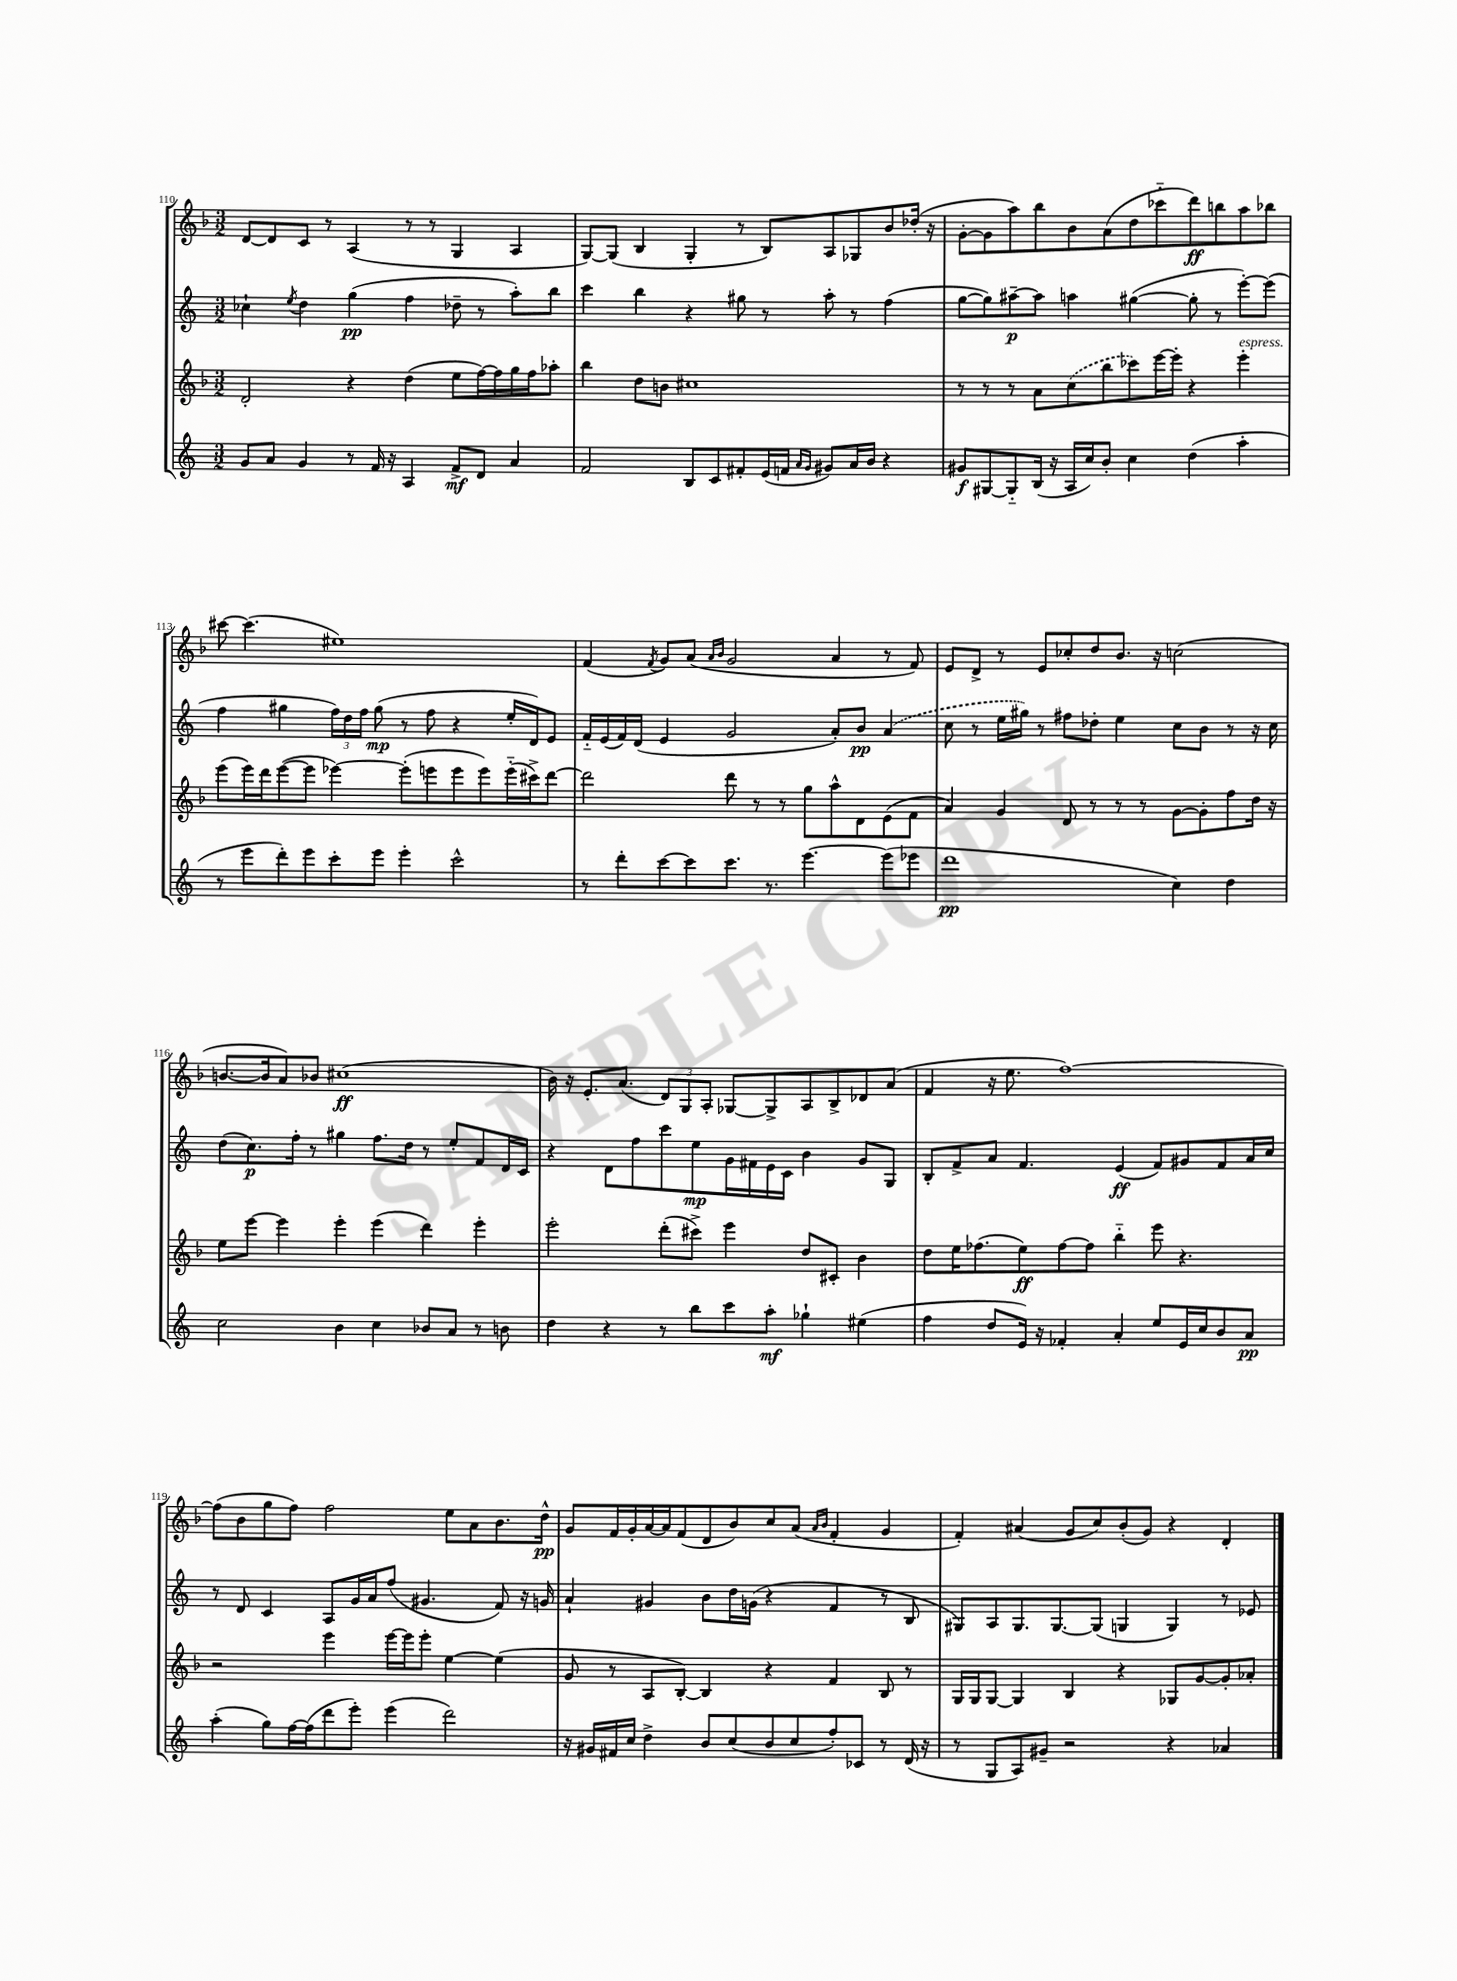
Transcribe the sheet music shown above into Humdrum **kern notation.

**kern	**dynam	**kern	**dynam	**kern	**dynam	**kern	**dynam
*part4	*part4	*part3	*part3	*part2	*part2	*part1	*part1
*staff4	*staff4	*staff3	*staff3	*staff2	*staff2	*staff1	*staff1
*clefG2	*	*clefG2	*	*clefG2	*	*clefG2	*
*k[]	*	*k[b-]	*	*k[]	*	*k[b-]	*
*M3/2	*	*M3/2	*	*M3/2	*	*M3/2	*
=110	=110	=110	=110	=110	=110	=110	=110
8g/L	.	2d'/	.	4cc-X`\	.	[8d/L	.
8a/J	.	.	.	.	.	8d/]	.
.	.	.	.	8qee/	.	.	.
4g/	.	.	.	4dd\	.	8c/J	.
.	.	.	.	.	.	8r	.
8r	.	4r	.	(4gg\	pp	(4A/	.
16f/	.	.	.	.	.	.	.
16r	.	.	.	.	.	.	.
4A/	.	(4dd\	.	4ff\	.	8r	.
.	.	.	.	.	.	8r	.
8f^/L	mf	8ee\L	.	8dd-X~\	.	4G/	.
8d/J	.	[16ff\L)	.	8r	.	.	.
.	.	16ff\]	.	.	.	.	.
4a/	.	16gg\	.	8aa'\L)	.	4A/	.
.	.	16ff\J	.	.	.	.	.
.	.	8aa-X'\J	.	8bb\J	.	.	.
=111	=111	=111	=111	=111	=111	=111	=111
2f/	.	4bb-\	.	4ccc\	.	[8G/L)	.
.	.	.	.	.	.	(8G/J]	.
.	.	8dd\L	.	4bb\	.	4B-/	.
.	.	8bn\J	.	.	.	.	.
8B/L	.	1cc#X	.	4r	.	4G'/	.
8c/	.	.	.	.	.	.	.
8f#X'/	.	.	.	8gg#X\	.	8r	.
(16e/L	.	.	.	8r	.	8B-/L)	.
16fn/JJ	.	.	.	.	.	.	.
16qqa/LL	.	.	.	.	.	.	.
16qqg/JJ	.	.	.	.	.	.	.
8g#X/L)	.	.	.	8aa'\	.	8A/	.
16a/L	.	.	.	8r	.	8G-X/	.
16b/JJ	.	.	.	.	.	.	.
4r	.	.	.	(4ff\	.	8b-/	.
.	.	.	.	.	.	(16dd-X'/Jk	.
.	.	.	.	.	.	16r	.
=112	=112	=112	=112	=112	=112	=112	=112
8g#X/L	f	8r	.	[8gg\L	.	[8g'\L	.
[8G#X/	.	8r	.	8gg\])	.	8g\]	.
8G#/]	.	8r	.	[8aa#X~\	p	8aa\)	.
(16B/Jk	.	8a\L	.	8aa#\J]	.	8bb-\	.
16r	.	.	.	.	.	.	.
16A/LL	.	(8cc\	.	4aan\	.	8b-\	.
16cc/J)	.	.	.	.	.	.	.
8b'/J	.	8bb-\	.	.	.	(8a\	.
4cc\	.	8ccc-X\)	.	([4gg#X\	.	8dd\	.
.	.	[16eee\L	.	.	.	8ccc-X\	.
.	.	16eee'\JJ]	.	.	.	.	.
(4dd\	.	4r	.	8gg#'\]	.	8ddd\)	ff
.	.	.	.	8r	.	8bbn\	.
!	!	!LO:TX:a:i:t=espress.	!	!	!	!	!
4aa'\	.	4eee'\	.	[8eee'\L)	.	8aa\	.
.	.	.	.	(8eee\J]	.	8bb-X\J	.
!!LO:LB:g=z
=113	=113	=113	=113	=113	=113	=113	=113
8r	.	(8eee\L	.	4ff\	.	[8ccc#X\	.
8eee\L	.	16eee\L)	.	.	.	(4.ccc#\]	.
.	.	16ddd\J	.	.	.	.	.
8ddd'\)	.	([8eee\	.	4gg#X\	.	.	.
8eee\	.	8eee\J]	.	.	.	.	.
8ccc'\	.	[4eee-X\)	.	24ff\LL)	.	1ee#X)	.
.	.	.	.	24dd\	.	.	.
.	.	.	.	24ff\JJ	.	.	.
8eee\J	.	.	.	(8gg#\	mp	.	.
4eee'\	.	(8eee-'\L]	.	8r	.	.	.
.	.	8eeen\	.	8ff\	.	.	.
2ccc^^\	.	8eee\	.	4r	.	.	.
.	.	8eee\)	.	.	.	.	.
.	.	(16eee\L	.	16ee'/LL	.	.	.
.	.	16ccc#X^\J)	.	16d/J)	.	.	.
.	.	[8ddd\J	.	8e/J	.	.	.
=114	=114	=114	=114	=114	=114	=114	=114
8r	.	2ddd\]	.	16f/LL	.	(4f/	.
.	.	.	.	(16e/	.	.	.
8ddd'\L	.	.	.	16f/)	.	.	.
.	.	.	.	(16d/JJ	.	.	.
.	.	.	.	.	.	8qf/	.
[8ccc\	.	.	.	4e/	.	8g/L)	.
8ccc\]	.	.	.	.	.	(8a/J	.
.	.	.	.	.	.	16qqa/LL	.
.	.	.	.	.	.	16qqb-/JJ	.
8.ccc\J	.	8ddd\	.	2g/	.	2g/	.
.	.	8r	.	.	.	.	.
8.r	.	.	.	.	.	.	.
.	.	8r	.	.	.	.	.
[4.eee\	.	8gg\L	.	.	.	.	.
.	.	8aa^^\	.	8a'/L)	.	4a/	.
.	.	8d\	.	8b/J	pp	.	.
(8eee\L]	.	(8e\	.	(4a/	.	8r	.
8eee-X\J	.	8f\J	.	.	.	8f/)	.
=115	=115	=115	=115	=115	=115	=115	=115
1ddd	pp	4a/)	.	8cc\	.	8e/L	.
.	.	.	.	8r	.	8d^/J	.
.	.	4g/	.	16ee\LL	.	8r	.
.	.	.	.	16gg#X\JJ)	.	.	.
.	.	.	.	8r	.	8e/L	.
.	.	8d/	.	8ff#X\L	.	8cc-X'/	.
.	.	8r	.	8dd-X'\J	.	8dd/	.
.	.	8r	.	4ee\	.	8.b-/J	.
.	.	8r	.	.	.	.	.
.	.	.	.	.	.	16r	.
4cc\)	.	[8g\L	.	8cc\L	.	(2ccn\	.
.	.	8g'\]	.	8b\J	.	.	.
4dd\	.	8ff\	.	8r	.	.	.
.	.	16dd\Jk	.	16r	.	.	.
.	.	16r	.	16cc\	.	.	.
!!LO:LB:g=z
=116	=116	=116	=116	=116	=116	=116	=116
2cc\	.	8ee\L	.	(8dd\L	.	[8.bn/L	.
.	.	[8eee\J	.	8.cc\)	p	.	.
.	.	.	.	.	.	16b/k]	.
.	.	4eee\]	.	.	.	8a/)	.
.	.	.	.	16ff'\Jk	.	.	.
.	.	.	.	8r	.	8b-X/J	.
4b\	.	4eee'\	.	4gg#X\	.	(1cc#X	ff
4cc\	.	(4eee\	.	8.ff\L	.	.	.
.	.	.	.	16dd\Jk	.	.	.
8b-X/L	.	4ddd\)	.	8r	.	.	.
8a/J	.	.	.	8ee'/L	.	.	.
8r	.	4eee'\	.	8f/	.	.	.
8bn\	.	.	.	16d/L	.	.	.
.	.	.	.	16c/JJ	.	.	.
=117	=117	=117	=117	=117	=117	=117	=117
4dd\	.	2eee'\	.	4r	.	16b-\)	.
.	.	.	.	.	.	16r	.
.	.	.	.	.	.	8.e'/L	.
4r	.	.	.	8d\L	.	.	.
.	.	.	.	.	.	(8.a/J	.
.	.	.	.	8ff\	.	.	.
8r	.	(8ddd'\L	.	8ccc\	.	12d/L)	.
.	.	.	.	.	.	12G/	.
8bb\L	.	8ccc#X^\J)	.	8ee\	mp	.	.
.	.	.	.	.	.	12A'/J	.
8ccc\	.	4eee\	.	16g\L	.	[8G-X/L	.
.	.	.	.	16f#X\	.	.	.
8aa'\J	mf	.	.	16e\	.	8G-^/]	.
.	.	.	.	16c\JJ	.	.	.
4gg-X`\	.	8dd/L	.	4b\	.	8A/	.
.	.	8c#X'/J	.	.	.	8B-^/	.
(4ee#X\	.	4b-\	.	8g/L	.	8d-X/	.
.	.	.	.	8G/J	.	(8a/J	.
=118	=118	=118	=118	=118	=118	=118	=118
4ff\	.	8dd\L	.	8B'/L	.	4f/	.
.	.	16ee\K	.	8f^/	.	.	.
.	.	(8.ff-X\	.	.	.	.	.
8dd/L	.	.	.	8a/J	.	16r	.
.	.	.	.	.	.	8.ee\	.
16e/Jk)	.	8ee\)	ff	4.f/	.	.	.
16r	.	.	.	.	.	.	.
4f-X'/	.	[8ff-\	.	.	.	[1ff)	.
.	.	8ff-\J]	.	.	.	.	.
4a'/	.	4bb-\	.	(4e/	ff	.	.
8ee/L	.	8eee\	.	8f/L)	.	.	.
16e/L	.	4.r	.	8g#X/	.	.	.
16cc/J	.	.	.	.	.	.	.
8b/	.	.	.	8f/	.	.	.
8a/J	pp	.	.	16a/L	.	.	.
.	.	.	.	16cc/JJ	.	.	.
!!LO:LB:g=z
=119	=119	=119	=119	=119	=119	=119	=119
(4aa'\	.	2r	.	8r	.	(8ff\L]	.
.	.	.	.	8d/	.	8b-\	.
8gg\L)	.	.	.	4c/	.	8gg\	.
[16ff\L	.	.	.	.	.	8ff\J)	.
(16ff\J]	.	.	.	.	.	.	.
8ddd\	.	4eee\	.	8A/L	.	2ff\	.
8eee'\J)	.	.	.	16g/L	.	.	.
.	.	.	.	16a/J	.	.	.
(4eee\	.	[16eee\LL	.	(8ff/J	.	.	.
.	.	16eee\J]	.	.	.	.	.
.	.	8eee'\J	.	4.g#X/	.	.	.
2ddd\)	.	[4ee\	.	.	.	8ee\L	.
.	.	.	.	.	.	8a\	.
.	.	(4ee\]	.	8f/)	.	8.b-\	.
.	.	.	.	16r	.	.	.
.	.	.	.	16gn/	.	16dd^^\Jk	pp
=120	=120	=120	=120	=120	=120	=120	=120
16r	.	8g/	.	4a`/	.	8g/L	.
16g#X/LL	.	.	.	.	.	.	.
16f#X/	.	8r	.	.	.	16f/L	.
16cc/JJ	.	.	.	.	.	16g'/	.
4dd^\	.	8A/L	.	4g#X/	.	[16a/	.
.	.	.	.	.	.	16a/J]	.
.	.	[8B-'/J)	.	.	.	(8f/	.
8b/L	.	4B-/]	.	8b\L	.	8d/	.
(8cc/	.	.	.	16dd\L	.	8b-/)	.
.	.	.	.	(16gn\JJ	.	.	.
8b/	.	4r	.	4r	.	8cc/	.
8cc/	.	.	.	.	.	(8a/J	.
.	.	.	.	.	.	16qqa/LL	.
.	.	.	.	.	.	16qqb-/JJ	.
8ff'/)	.	4f/	.	4f/	.	4f'/	.
8c-X/J	.	.	.	.	.	.	.
8r	.	8B-/	.	8r	.	4g/	.
(16d/	.	8r	.	8B/	.	.	.
16r	.	.	.	.	.	.	.
=121	=121	=121	=121	=121	=121	=121	=121
8r	.	16G/LL	.	8G#X/L)	.	4f'/)	.
.	.	16G/J	.	.	.	.	.
8G/L	.	[8G/J	.	8A/	.	.	.
8A/)	.	4G/]	.	8.G#/	.	(4a#X/	.
8g#X~/J	.	.	.	.	.	.	.
.	.	.	.	[8.G#/	.	.	.
2r	.	4B-/	.	.	.	8g/L	.
.	.	.	.	(8G#/J]	.	8cc/)	.
.	.	4r	.	4Gn/	.	(8b-'/	.
.	.	.	.	.	.	8g/J)	.
4r	.	8G-X/L	.	4G/)	.	4r	.
.	.	[8g/	.	.	.	.	.
4a-X/	.	8g'/]	.	8r	.	4d'/	.
.	.	8a-X'/J	.	8e-X/	.	.	.
==	==	==	==	==	==	==	==
*-	*-	*-	*-	*-	*-	*-	*-
